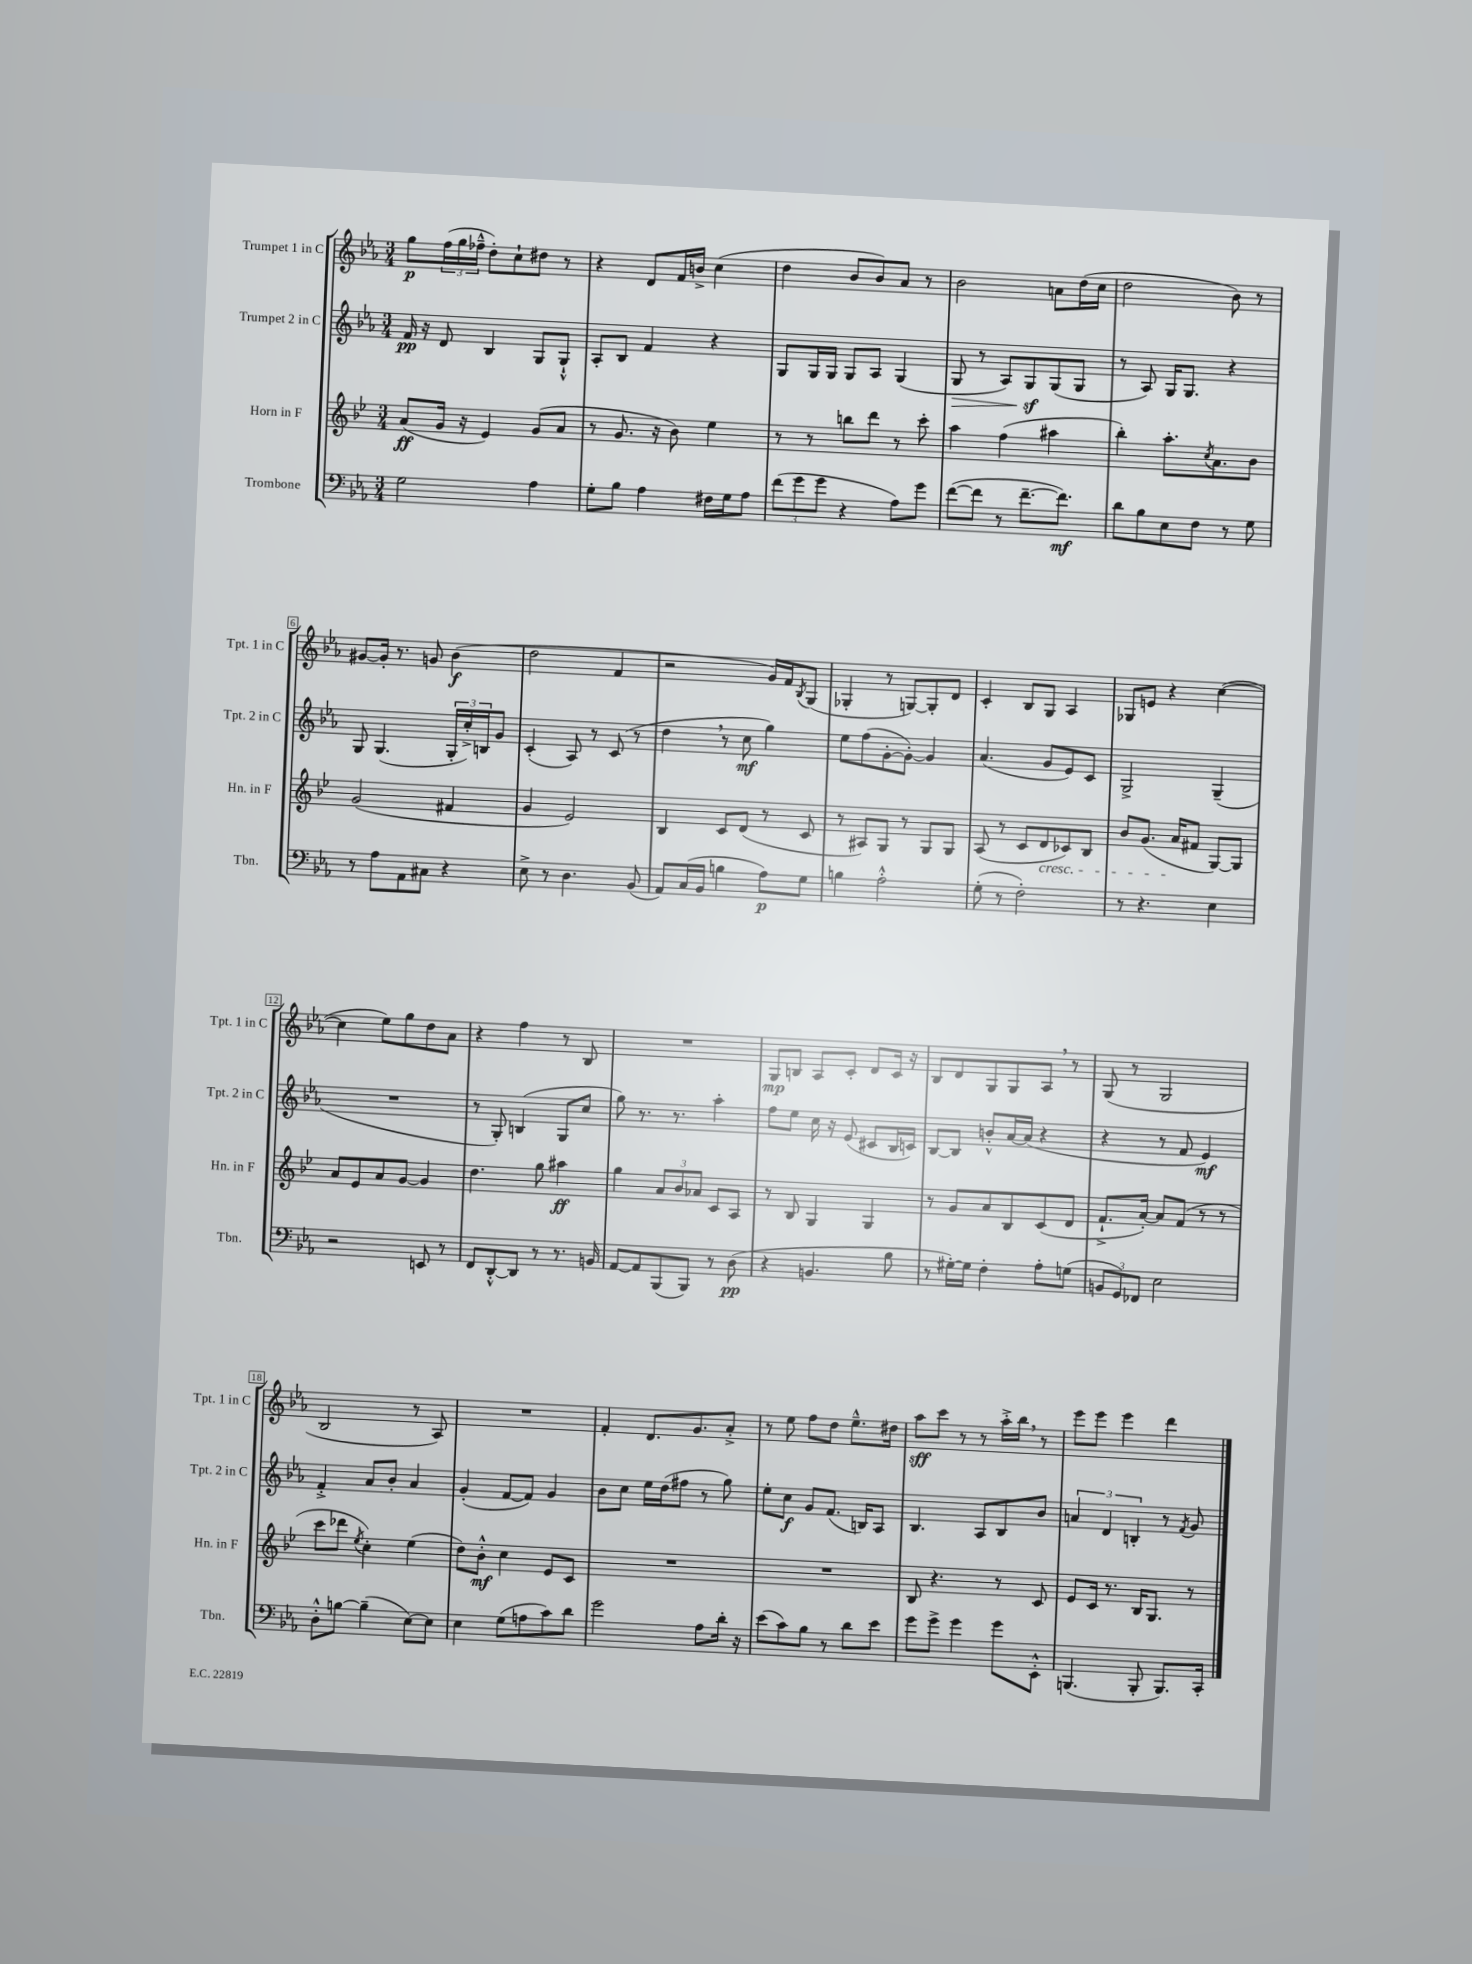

**kern	**kern	**kern	**kern
*staff4	*staff3	*staff2	*staff1
*clefF4	*clefG2	*clefG2	*clefG2
*k[b-e-a-]	*k[b-e-]	*k[b-e-a-]	*k[b-e-a-]
*M3/4	*M3/4	*M3/4	*M3/4
2G	(8a	16f	8gg
.	.	16r	.
.	16g	8d	(24ff
.	.	.	24gg
.	16r	.	.
.	.	.	24ff-~^^
.	4e-)	4B-	8dd')
.	.	.	8cc`
4A-	(8g	8G	8dd#
.	8a	8G`^^	8r
=	=	=	=
8G'	8r	8A-'	4r
8B-	8.g	8B-	.
4A-	.	4f	8d
.	16r	.	.
.	8b-)	.	16f
.	.	.	16b^
16F#	4ee-	4r	(4cc
16G	.	.	.
8A-	.	.	.
=	=	=	=
(12f	8r	8G	4dd
12g	.	.	.
.	8r	16G	.
12g	.	.	.
.	.	16G	.
4r	8bb	8G	8b-
.	8ddd	8A-	8b-)
8A-)	8r	(4G	8a-
8g	8ccc'	.	8r
=	=	=	=
([8f	4aa	8G	2b-
8f]	.	8r	.
8r	(4ff	8A-)	.
[8.f~	.	8G	.
.	4aa#	(8G	8a
8.f])	.	.	.
.	.	8G	(16dd
.	.	.	16cc
=	=	=	=
8d	4bb-')	8r	2dd
8B-	.	8A-)	.
8E-	8.aa'	16G	.
.	.	8.G	.
8F	.	.	.
.	8qcc	.	.
.	8.a	.	.
8r	.	4r	8b-)
8G	8b-	.	8r
=	=	=	=
8r	(2g	8G	[8g#
8A-	.	(4.G	16g#']
.	.	.	8.r
8AA-	.	.	.
8C#	.	.	8g
4r	4f#	24G'	(4b-
.	.	24cc'^)	.
.	.	24B	.
.	.	8g	.
=	=	=	=
8E-^	4g	(4c'	2dd
8r	.	.	.
4.D	2e-)	8A-)	.
.	.	8r	.
.	.	(8c	4f
(8BB-	.	8r	.
=	=	=	=
8AA-)	4B-	4dd	2r
(16C	.	.	.
16BB-	.	.	.
4B	8c	8r	.
.	(8d	8cc	.
8A-)	8r	4gg)	16g)
.	.	.	16f
.	.	.	8qB-
8G	8c	.	(8G
=	=	=	=
4B	8r	8ee-	4G-'
.	8A#)	(8ff	.
2A-'^^	8G	[8g'	8r
.	8r	8g'_)	[8G)
.	8G	4g]	8G']
.	8G	.	8d
=	=	=	=
(8G'	(8A	(4.a-	4c'
8r	8r	.	.
2F')	8c	.	8B-
.	8d	8g	8G
.	8c-)	8e-)	4A-
.	8B-	8c	.
=	=	=	=
8r	8b-	2G^	8G-
4.r	(8.g	.	8e
.	.	.	4r
.	16a	.	.
.	8f#	.	.
4E-	[8G)	(4G~	([4cc
.	8G]	.	.
=	=	=	=
2r	8a	2.r	4cc]
.	8e-	.	.
.	8a	.	8ee-)
.	[8g	.	8gg
8EE	4g]	.	8dd
8r	.	.	8a-
=	=	=	=
8FF	4.dd	8r	4r
[8DD'^^	.	8G')	.
8DD]	.	(4B	4ff
8r	8gg	.	.
8.r	4aa#	8G	8r
.	.	8cc	8B-
16BB	.	.	.
=	=	=	=
[8AA-	4gg	8gg)	2.r
8AA-]	.	8.r	.
(8BBB-	12a	.	.
.	.	8.r	.
.	12b-	.	.
8BBB-)	.	.	.
.	12a-	.	.
8r	8c	4aa-'	.
(8D	8A	.	.
=	=	=	=
4r	8r	8ff	8G
.	8B-	8ee-	8B
4.BB	4G	16cc	8A-
.	.	16r	.
.	.	(8e-	8c'
.	4G	8c#	8d
8B-	.	16B-	16c
.	.	16c)	16r
=	=	=	=
8r	8r	[8B-	8B-
[16G#')	8g	8B-]	8d
16G#]	.	.	.
4F'	8a	8b'^^	8G
.	8B-	[16a-	8G
.	.	(16a-]	.
8A-'	(8c	4r	8A-
(8G	8d	.	8r
=	=	=	=
12BB	8.f`^	4r	(8G
12GG)	.	.	.
.	.	.	8r
12FF-	.	.	.
.	[16a')	.	.
2E-	8a]	8r	2G
.	(8f	8f	.
.	8r	4e-)	.
.	8r	.	.
=	=	=	=
8D'^^	8ccc	4f'^	2B-
[8B	8ddd-	.	.
.	8qee-	.	.
(4B~]	4cc')	8a-	.
.	.	8b-'	.
[8E-)	(4ee-	4a-	8r
8E-]	.	.	8A-)
=	=	=	=
4E-	8dd)	(4g'	2.r
.	8b-'^^	.	.
(8G	4cc	[8f	.
8A	.	8f])	.
8c)	8e-	4g	.
8d	8c	.	.
=	=	=	=
2g	2.r	8b-	4f'
.	.	8cc	.
.	.	16ee-	8.d
.	.	(16dd	.
.	.	8ff#	.
.	.	.	8.g
8A-	.	8r	.
16d'	.	8gg)	8a-'^
16r	.	.	.
=	=	=	=
(8e-	2.r	8ee-'	8r
8c)	.	8cc	8ee-
8B-	.	8g	8ff
8r	.	(8.f	8dd
8d	.	.	8.ee-~^^
.	.	16B)	.
8e-	.	8A-	.
.	.	.	16dd#
=	=	=	=
8g	8B-	4.B-	8aa-
8g^	4.r	.	8ccc
4g	.	.	8r
.	.	8A-	8r
8g	8r	8B-	16aa-'^
.	.	.	16bb-
8EE-'^^	8c	8b-	8r
=	=	=	=
(4.BBB	8e-	6a	8eee-
.	16c	.	8eee-
.	.	6d	.
.	8.r	.	.
.	.	.	4eee-
.	.	6B'	.
8BBB'	16B-	.	.
.	8.G	.	.
8.BBB)	.	8r	4ddd
.	.	8qf	.
.	8r	8g	.
16CC'	.	.	.
==	==	==	==
*-	*-	*-	*-
